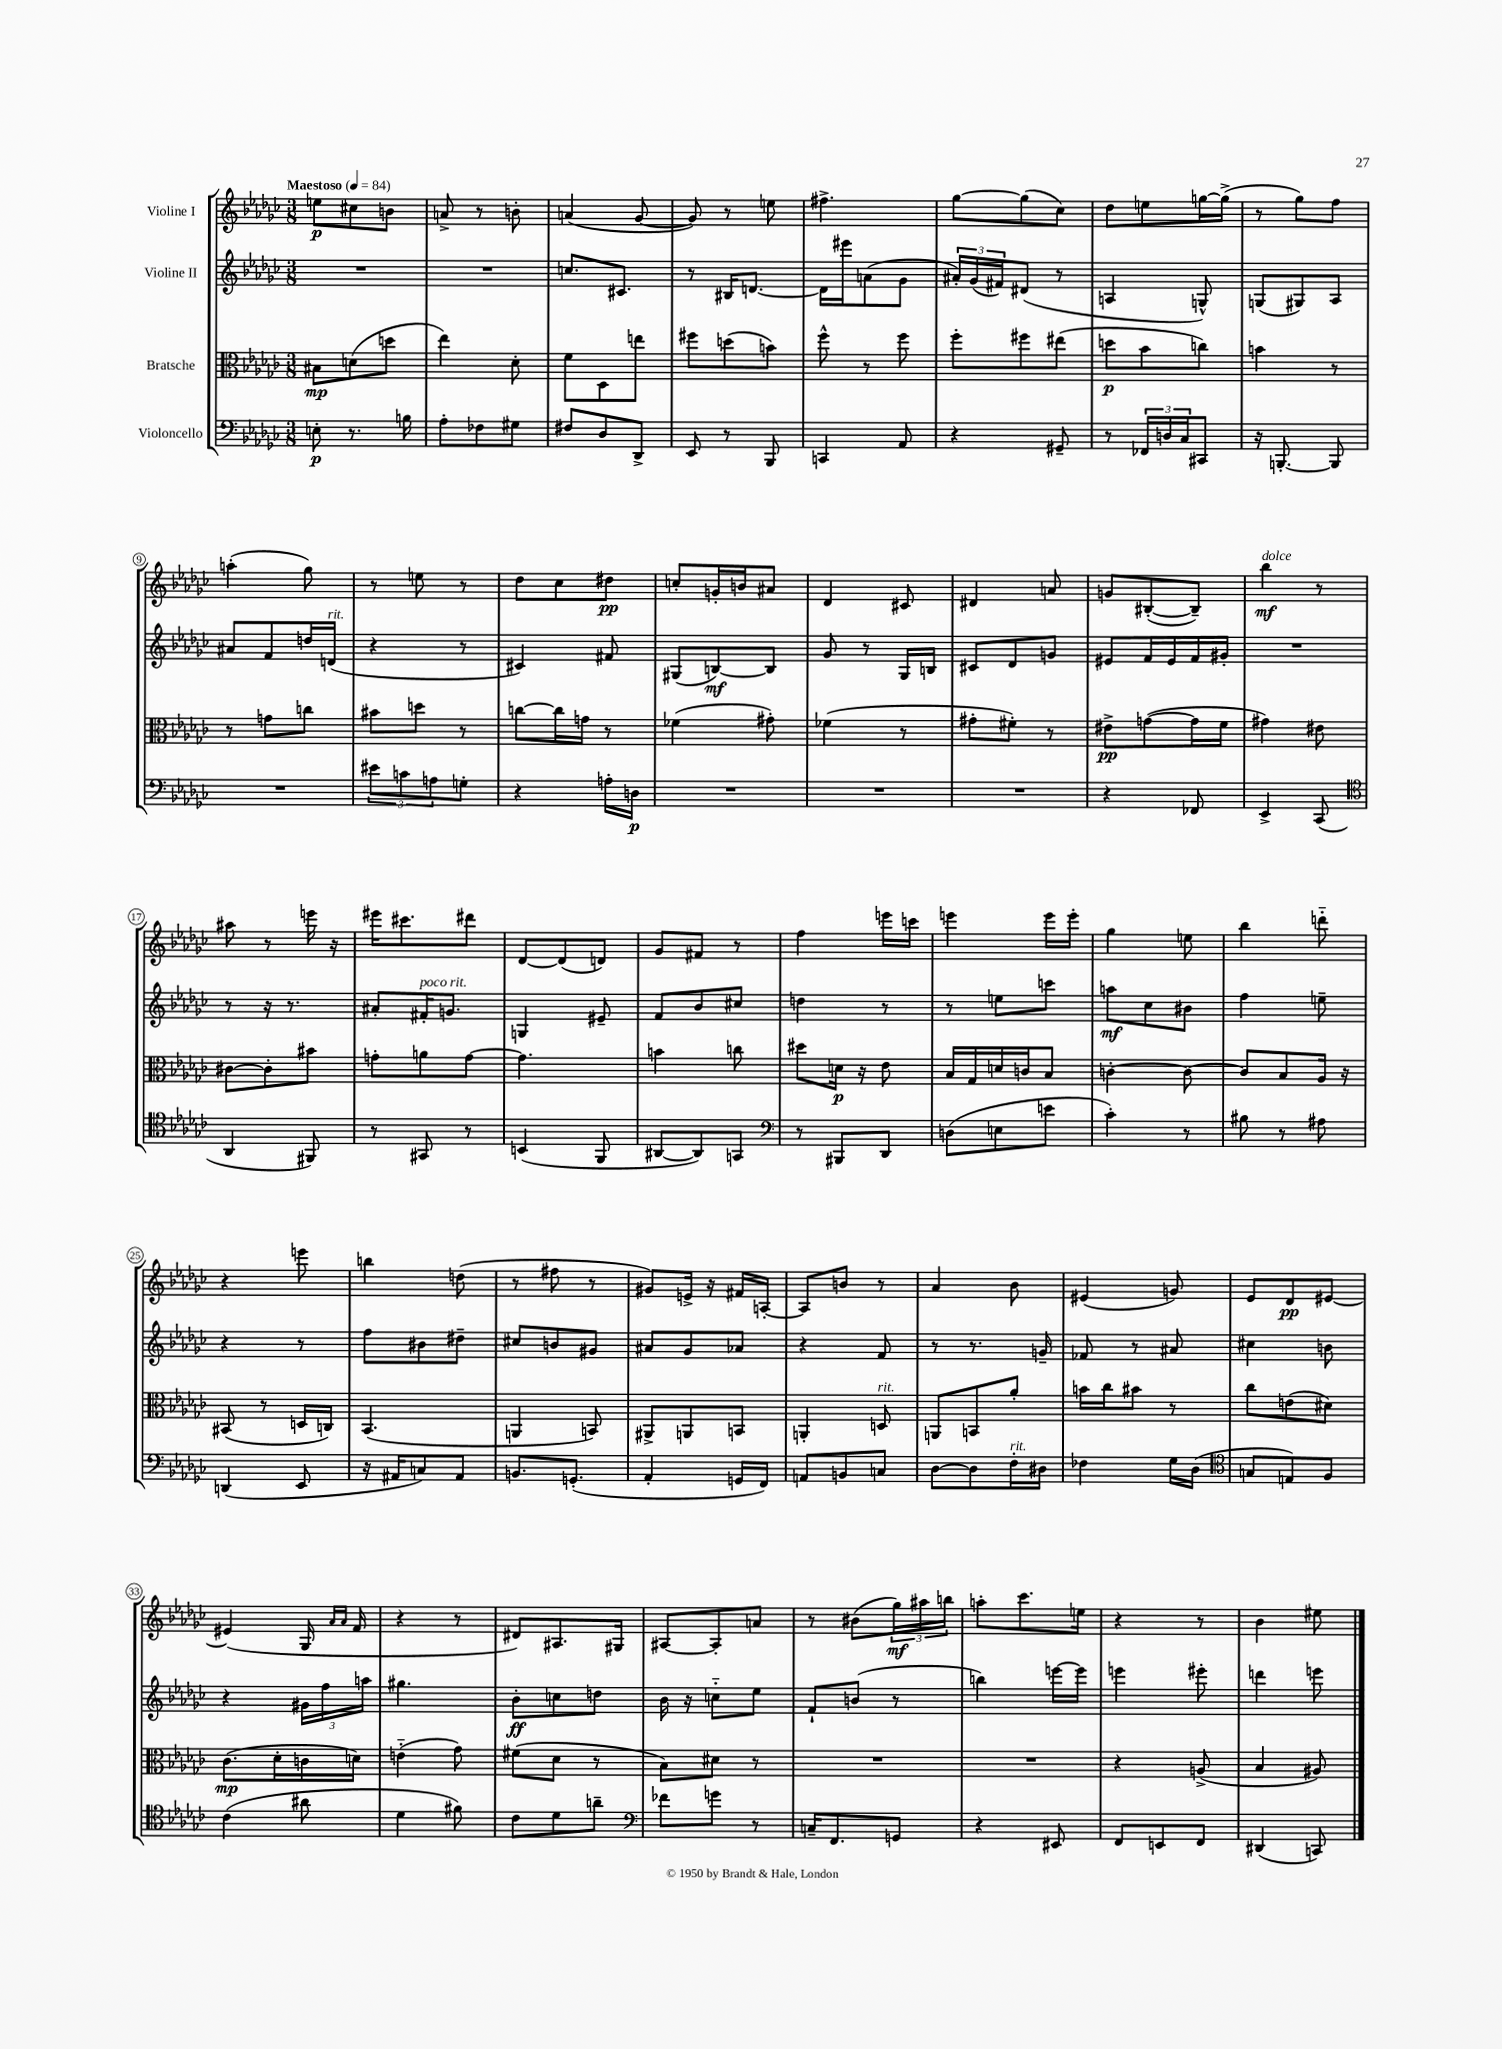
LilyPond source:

<<
\new StaffGroup <<
\new Staff = "s0" \with { instrumentName = "Violine I" } {
    \clef treble \key ges \major \numericTimeSignature \time 3/8 \tempo "Maestoso" 4 = 84
    e''8\p cis''8 b'8 |
    a'8-> r8 b'8-. |
    a'4( ges'8~ |
    ges'8) r8 e''8 |
    fis''4.-> |
    ges''8~ ges''8( ces''8) |
    des''8 e''8 g''16~ g''16->( |
    r8 ges''8) f''8 |
    a''4-.( ges''8) |
    r8 e''8 r8 |
    des''8 ces''8 dis''8\pp |
    c''8-. g'16-. b'16 ais'8 |
    des'4 cis'8 |
    dis'4 a'8 |
    g'8 bis8~-.( bis8--) |
    bes''4\mf^\markup { \italic "dolce" } r8 |
    ais''8 r8 e'''16 r16 |
    eis'''16 cis'''8. dis'''8 |
    des'8~ des'8( d'8) |
    ges'8 fis'8 r8 |
    f''4 e'''16 c'''16 |
    e'''4 e'''16 e'''16-. |
    ges''4 e''8 |
    bes''4 d'''8-_ |
    r4 e'''8 |
    b''4 d''8( |
    r8 fis''8 r8 |
    gis'8) e'16-> r16 fis'16 a16~-. |
    a8 b'8 r8 |
    aes'4 bes'8 |
    eis'4( g'8) |
    ees'8 des'8\pp eis'8~ |
    eis'4( ges16 \grace { aes'16 aes'16 } f'16 |
    r4 r8 |
    dis'8) ais8. gis16 |
    ais8~ ais8-. a'8 |
    r8 bis'8( \tuplet 3/2 { ges''16\mf) ais''16 b''16 } |
    a''8-. ces'''8. e''16 |
    r4 r8 |
    bes'4 eis''8 \bar "|." |
}
\new Staff = "s1" \with { instrumentName = "Violine II" } {
    \clef treble \key ges \major \numericTimeSignature \time 3/8
    R4. |
    R4. |
    c''8. cis'8. |
    r8 bis16 d'8.~ |
    d'16 eis'''16 a'8( ges'8 |
    \tuplet 3/2 { ais'16-.) ges'16( fis'16) } dis'8( r8 |
    a4 g8-^) |
    g8( gis8) aes8 |
    ais'8 f'8 d''16 d'16^\markup { \italic "rit." }( |
    r4 r8 |
    cis'4) fis'8 |
    gis8( b8~\mf) b8 |
    ges'8 r8 ges16 b16 |
    cis'8 des'8 g'8 |
    eis'8 f'16 eis'16 f'16 gis'16-. |
    R4. |
    r8 r16 r8. |
    ais'8-. fis'16-.^\markup { \italic "poco rit." } g'8. |
    g4 eis'8-- |
    f'8 bes'8 cis''8 |
    d''4 r8 |
    r8 e''8 c'''8 |
    a''8\mf ces''8 bis'8 |
    f''4 e''8-- |
    r4 r8 |
    f''8 bis'8 dis''8-- |
    cis''8 b'8 gis'8 |
    ais'8 ges'8 aes'8 |
    r4 f'8 |
    r8 r8. g'16-- |
    fes'8 r8 ais'8 |
    cis''4 b'8 |
    r4 \tuplet 3/2 { gis'16 f''16 a''16 } |
    gis''4. |
    bes'8-.\ff c''8 d''8 |
    bes'16 r16 c''8-_ ees''8 |
    f'8-! b'8( r8 |
    b''4) e'''16~ e'''16 |
    e'''4 eis'''8-. |
    d'''4 e'''8 \bar "|." |
}
\new Staff = "s2" \with { instrumentName = "Bratsche" } {
    \clef alto \key ges \major \numericTimeSignature \time 3/8
    bis8\mp d'8( d''8 |
    ees''4) des'8-. |
    f'8 des8 e''8 |
    fis''8 d''8( b'8) |
    f''8-^ r8 f''8 |
    f''8-. fis''8 eis''8( |
    d''8\p bes'8 c''8) |
    b'4 r8 |
    r8 g'8 c''8 |
    bis'8 d''8 r8 |
    c''8~ c''16 g'16 r8 |
    fes'4( gis'8-.) |
    fes'4( r8 |
    gis'8-. fis'8-.) r8 |
    eis'8->\pp g'8~( g'16 f'16 |
    gis'4) eis'8 |
    cis'8~ cis'8-. bis'8 |
    g'8-. a'8 g'8~ |
    g'4. |
    b'4 c''8 |
    dis''8 d'16\p r16 ees'8 |
    bes16 ges16 d'16 c'16 bes8 |
    c'4~-. c'8~ |
    c'8 bes8 aes16 r16 |
    bis,8( r8 d16 c16) |
    bes,4.( |
    a,4 b,8) |
    ais,8-> a,8 b,8 |
    a,4-. d8^\markup { \italic "rit." } |
    a,8 b,8 aes'8-. |
    b'16 ces''16 bis'8 r8 |
    ces''8 e'8( dis'8) |
    ces'8.\mp( des'16-. c'16 d'16) |
    e'4-_( ges'8) |
    fis'8( des'8 r8 |
    bes8) dis'8 r8 |
    R4. |
    R4. |
    r4 a8->( |
    bes4 ais8) \bar "|." |
}
\new Staff = "s3" \with { instrumentName = "Violoncello" } {
    \clef bass \key ges \major \numericTimeSignature \time 3/8
    e8-.\p r8. b16 |
    aes8-. fes8 gis8 |
    fis8 des8 des,8-> |
    ees,8 r8 bes,,8 |
    c,4 aes,8 |
    r4 gis,8-- |
    r8 \tuplet 3/2 { fes,16 d16 ces16 } cis,8 |
    r16 b,,8.~-. b,,8 |
    R4. |
    \tuplet 3/2 { eis'8 c'8 a8 } g8-. |
    r4 a16-. d16\p |
    R4. |
    R4. |
    R4. |
    r4 fes,8 |
    ees,4-> ces,8( |
    \clef tenor aes,4 fis,8) |
    r8 gis,8 r8 |
    b,4( f,8 |
    ais,8~ ais,8) g,8 |
    \clef bass r8 bis,,8 des,8 |
    d8( e8 e'8 |
    ces'4-.) r8 |
    bis8 r8 ais8 |
    d,4( ees,8 |
    r16 ais,16 c8) ais,8 |
    b,8. g,8.-.( |
    aes,4-. g,16 f,16) |
    a,8 b,8 c8 |
    des8~ des8 f16-.^\markup { \italic "rit." } dis16 |
    fes4 ges16 des16( |
    \clef tenor g8 e8) f8 |
    ces'4( ais'8 |
    des'4 fis'8) |
    ces'8 des'8 a'8-- |
    \clef bass fes'8 g'8 r8 |
    c16-- f,8. g,8 |
    r4 eis,8 |
    f,8 e,8 f,8 |
    dis,4( c,8) \bar "|." |
}
>>
>>
\layout { \context { \Score \override BarNumber.stencil = #(make-stencil-circler 0.1 0.3 ly:text-interface::print) } }
